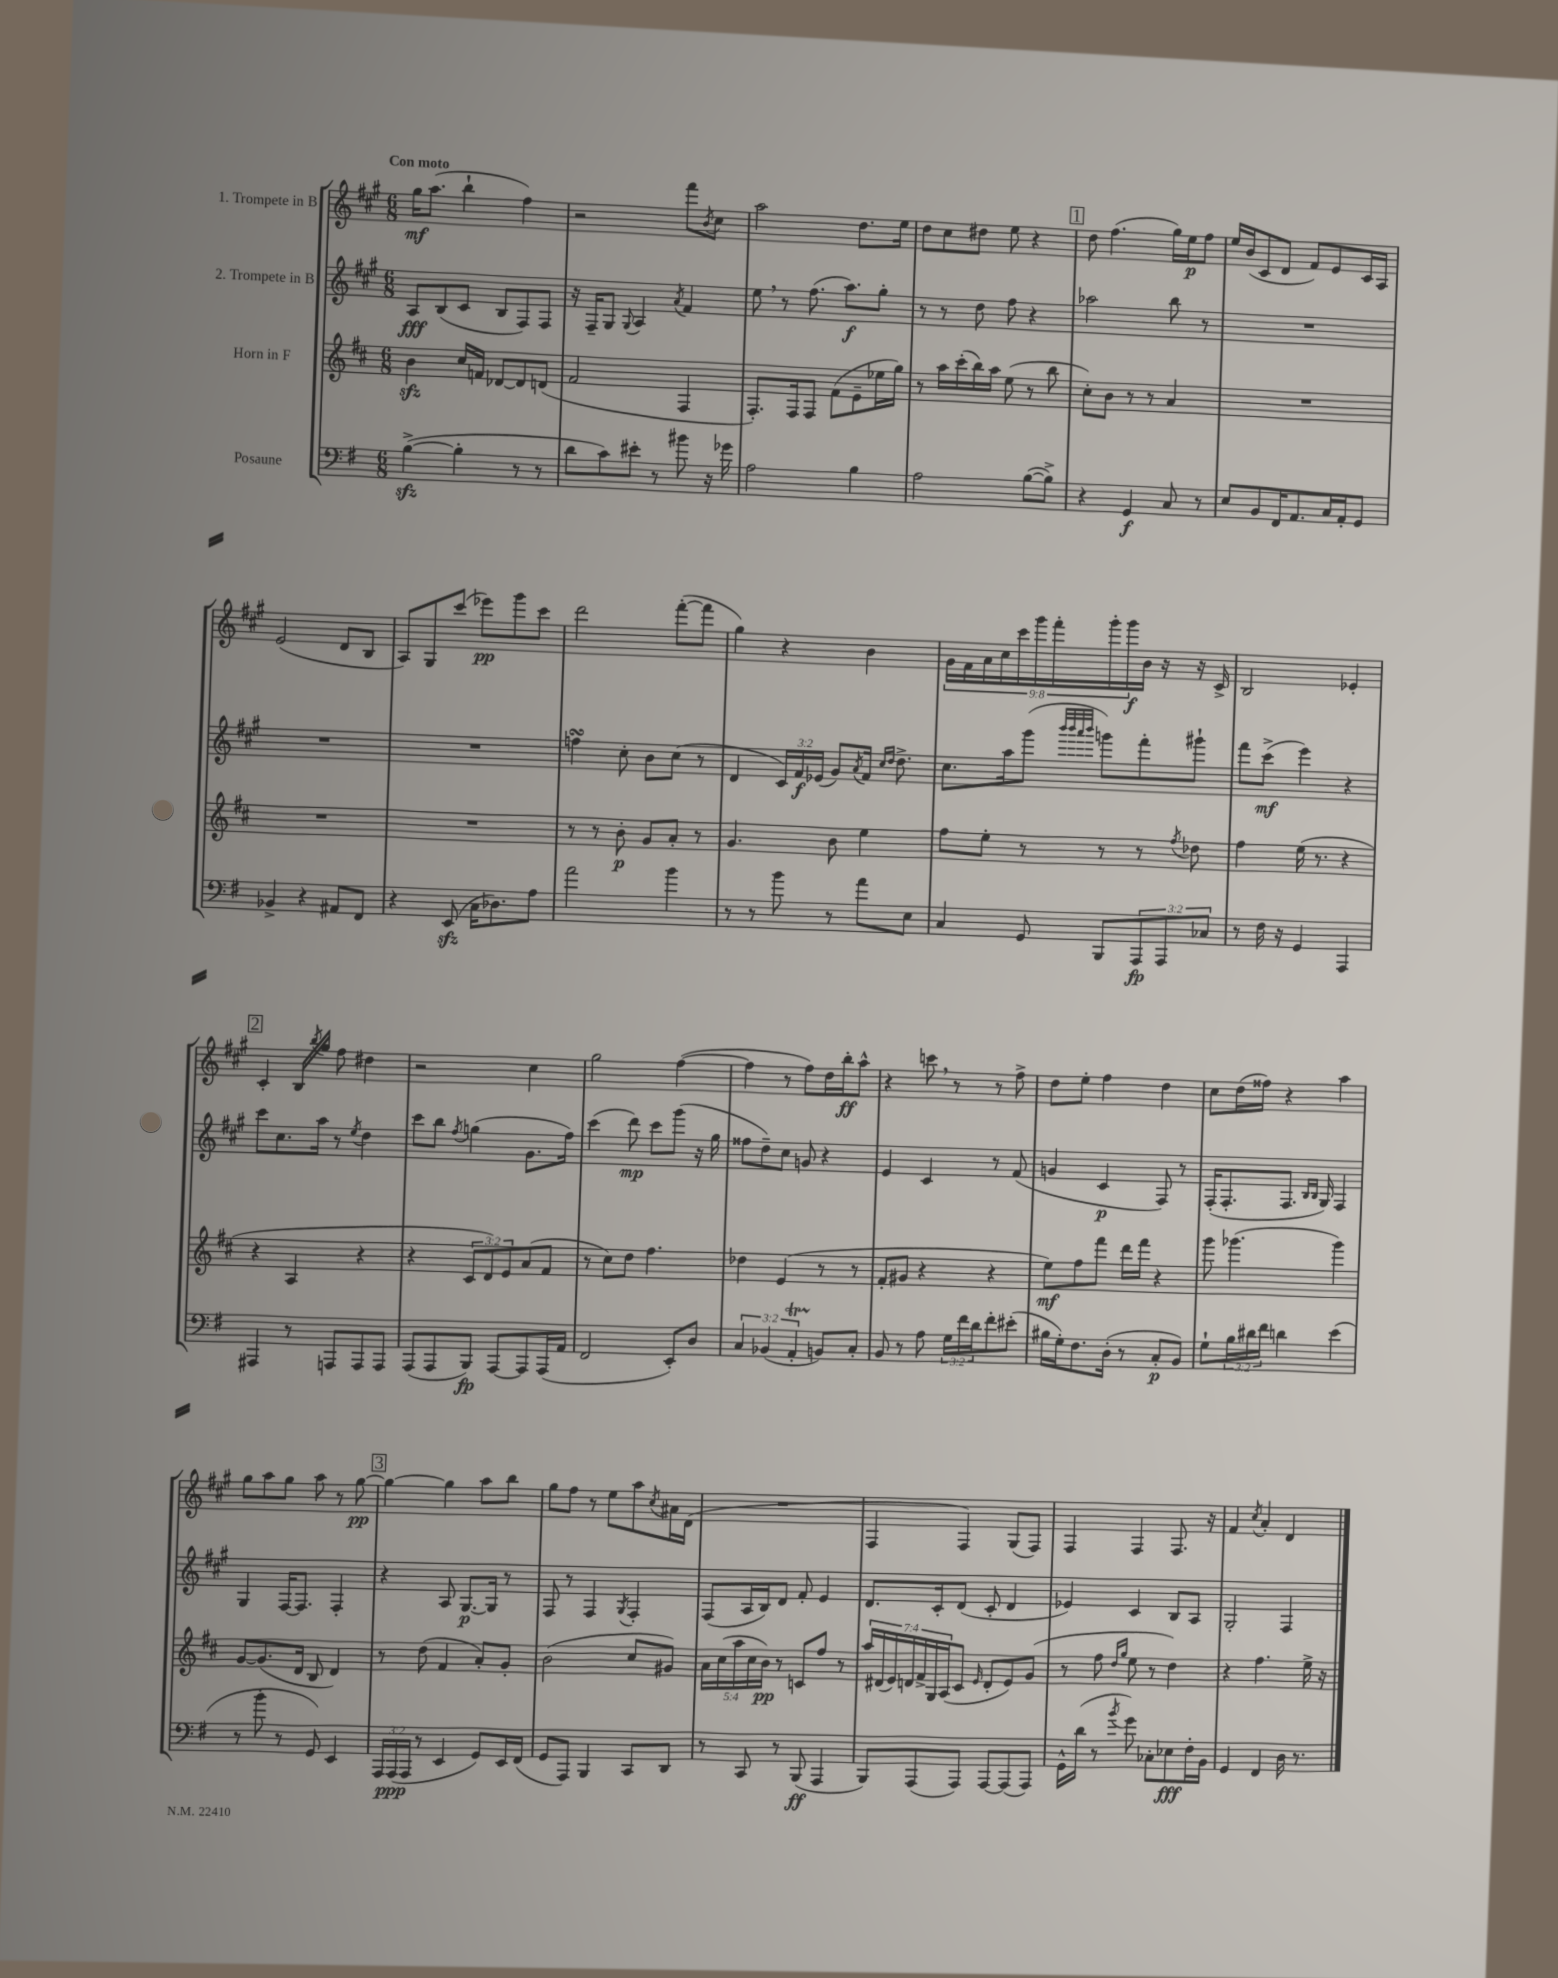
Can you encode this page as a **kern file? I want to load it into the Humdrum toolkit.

**kern	**kern	**kern	**kern
*staff4	*staff3	*staff2	*staff1
*clefF4	*clefG2	*clefG2	*clefG2
*k[f#]	*k[f#c#]	*k[f#c#g#]	*k[f#c#g#]
*M6/8	*M6/8	*M6/8	*M6/8
([4B^\	4b\	8A/L	16gg#\LK
.	.	.	(8.aa\J
.	.	(8B/	.
4B'\]	16cc#/LL	8c#/J	4bb`\
.	16f/JJ	.	.
.	[8d-/L	8B/L	.
8r	8d-/]	8F#/)	4ff#\)
8r	(8d/J	8F#/J	.
=	=	=	=
8d\L	2f#/	16r	2r
.	.	16F#~/LK	.
8c\)	.	8G#/J	.
.	.	8qqG#/	.
8e#'\J	.	4A/	.
8r	.	.	.
.	.	8qa/	.
8b#\	4F#/	4f#/	8fff#\L
.	.	.	8qb/
16r	.	.	8cc#\J
16g-\	.	.	.
=	=	=	=
2A\	8.F#'/L)	8ee\	2aa\
.	.	8r	.
.	16F#/k	.	.
.	8F#/J	(8.ff#\	.
.	(8f#\L	.	.
.	.	8.aa\L)	.
4B\	8e~\	.	8.dd\L
.	16ee-\L	8gg#'\J	.
.	16gg\JJ)	.	16ee\Jk
=	=	=	=
2A\	8r	8r	8dd\L
.	16aa\LL	8r	8cc#\
.	(16ccc#'\	.	.
.	16bb\)	8dd\	8dd#\J
.	16aa\JJ	.	.
.	(8ee\	8ff#\	8ee\
([8B\L	8r	4r	4r
8B^\]J)	8bb\	.	.
=	=	=	=
4r	8cc#'\L)	2aa-\	8dd\
.	8b\J	.	(4.ff#\
4GG/	8r	.	.
.	8r	.	.
8C/	4a/	8bb\	16gg#\LL)
.	.	.	16ee\J
8r	.	8r	8ff#\J
=	=	=	=
8E/L	2.r	2.r	16ee/LL
.	.	.	(16b/J
8BB/	.	.	8c#/
16FF#/K	.	.	8d/J
8.AA/	.	.	.
.	.	.	8f#/L)
16C/L	.	.	8e/
16AA'/J	.	.	.
8GG/J	.	.	16c#/L
.	.	.	16A/JJ
=	=	=	=
4BB-^/	2.r	2.r	(2e/
4r	.	.	.
8AA#/L	.	.	8d/L
8FF#/J	.	.	8B/J
=	=	=	=
4r	2.r	2.r	8A/L)
.	.	.	8G#/
(8EE/	.	.	(8ccc#/J
16C\LK	.	.	8eee-\L)
8.D-\)	.	.	.
.	.	.	8ggg#\
8A\J	.	.	8ccc#\J
=	=	=	=
2a\	8r	4ff\	2ddd\
.	8r	.	.
.	8b'\	8cc#'\	.
.	8g/L	8b\L	.
4b\	8a'/J	(8cc#\J	([8fff#'\L
.	8r	8r	8fff#\]J
=	=	=	=
8r	4.g/	4d/	4gg#\)
8r	.	.	.
8b\	.	24c#/LL)	4r
.	.	24f#/	.
.	.	(24e-/JJ	.
8r	8b\	8g#/L)	.
.	.	8qa/	.
8a\L	4ee\	16f#/Jk	4b\
.	.	16qqcc#/LL	.
.	.	16qqdd/JJ	.
.	.	8.dd^\	.
8E\J	.	.	.
=	=	=	=
4C/	8ff#\L	8.cc#\L	18g#\LL
.	.	.	18f#\
.	.	.	18a\
.	8ee'\J	.	.
.	.	.	18cc#\
.	.	16aa\k	.
.	.	.	18ccc#\
8GG/	8r	(8ggg#\J	.
.	.	.	18ggg#\
.	.	.	18fff#'\
.	.	32qqbbb/LLL	.
.	.	32qqbbb/	.
.	.	32qqaaa/	.
.	.	32qqbbb/JJJ	.
8BBB/L	8r	8ggg\L)	.
.	.	.	18ggg#'\
.	.	.	18ggg#\
12AAA/	8r	8fff#'\	16b\JJ
.	.	.	16r
12AAA/	.	.	.
.	8qff#/	.	.
.	8dd-\	8ggg#`\J	16r
12C-/J	.	.	.
.	.	.	16c#^/
=	=	=	=
8r	4ff#\	8fff#\L	2B/
16F#\	.	(8ccc#^\J	.
16r	.	.	.
4GG/	(16ee\	4eee\)	.
.	8.r	.	.
4AAA/	4r	4r	4e-'/
=	=	=	=
4AAA#/	4r	8ccc#\L	4c#'/
.	.	8.cc#\	.
8r	4A/	.	16B/LL
.	.	.	8qbb/
.	.	16aa\Jk	16gg#/JJ
8AAA/L	.	8r	8ff#\
.	.	8qee/	.
8AAA/	4r	4dd\	4dd#\
8AAA/J	.	.	.
=	=	=	=
(8AAA/L	4r	8ccc#\L	2r
8AAA/	.	8bb\J	.
.	.	8qff#/	.
8BBB/J)	12c#/L	(4gg\	.
.	12d/)	.	.
[8AAA/L	.	.	.
.	12e/	.	.
8AAA/]	(8a/	8.g#\L	4cc#\
(16AAA/L	8f#/J	.	.
16AA/JJ	.	16ff#\Jk)	.
=	=	=	=
2FF#/	8r	(4ccc#\	2gg#\
.	8cc#\L)	.	.
.	8dd\J	8ddd\)	.
.	4.ff#\	8ccc#\L	.
8EE'/L)	.	(8ggg#\J	([4ff#\
8D/J	.	16r	.
.	.	16gg#\	.
=	=	=	=
6C/	4dd-\	8ff##\L	4ff#\]
.	.	8dd~\)	.
(6BB-/	.	.	.
.	(4e/	8cc#\J	8r
6AA'/	.	.	.
.	.	8g/	8ff#\L)
8BB/L)	8r	4r	16dd\L
.	.	.	16bb'\J
8C'/J	8r	.	8aa^^\J
=	=	=	=
8BB/	8f#'/L	4e/	4r
8r	8g#/J	.	.
8A\	4r	4c#/	8ccc\
24G\LL	.	.	8r
24f#\	.	.	.
24d\J	.	.	.
8f#'\	4r	8r	8r
(8e#'\J	.	(8f#/	8ff#^\
=	=	=	=
16B#\LL	8ee\L)	4g/	8dd\L
16G'\J)	.	.	.
8.F#\	8ff#\	.	8ee'\J
.	8fff#\J	4c#/	4ff#\
(16D'\Jk	.	.	.
8r	16ddd\LL	.	.
.	16fff#\JJ	.	.
8C'/L	4r	8F#/)	4dd\
8BB/J)	.	8r	.
=	=	=	=
8G`\L	8ggg\	(16F#'/LK	8cc#\L
.	.	8.F#'/	.
24B\L	(4.ggg-\	.	(16dd\L
24d#\	.	.	.
.	.	.	16ff##\JJ)
24f#\JJ	.	.	.
4d\	.	8.F#/J	4r
.	.	16qqB/LL	.
.	.	16qqB/JJ	.
.	.	16G#/)	.
(4e\	4ggg-\)	4F#/	4aa\
=	=	=	=
8r	[8g/L	4G#/	8gg#\L
8b'\	(8.g/]	.	8aa\
8r	.	[16F#/LK	8gg#\J
.	16d/Jk	8.F#/]J	.
8GG/)	8B/	.	8aa\
4EE/	4d/)	4F#'/	8r
.	.	.	[8gg#\
=	=	=	=
24AAA/LL	8r	4r	4gg#\_
(24AAA/	.	.	.
24AAA/JJ	.	.	.
8r	(8dd\	.	.
4EE/	4f#/	8A/	4gg#\]
.	.	[8.G#/L	.
8GG/L)	8a'/L)	.	8aa\L
.	.	16G#/]Jk	.
16EE/L	8g'/J	8r	8bb\J
(16FF#/JJ	.	.	.
=	=	=	=
8GG/L	(2b\	8F#/	8gg#\L
8AAA/J)	.	8r	8ff#\J
4BBB/	.	4F#/	8r
.	.	.	8ee\L
.	.	8qG#/	.
8CC/L	8cc#/L	4F#'/	8aa\
.	.	.	8qcc#/
8DD/J	8g#/J)	.	16a#\L
.	.	.	(16d\JJ
=	=	=	=
8r	20a\LL	(8F#/L	2.r
.	(20cc#\	.	.
.	20aa\	.	.
8CC/	.	16A/L	.
.	20cc#\	.	.
.	.	16B/J)	.
.	20b\JJ)	.	.
8r	8r	8d/J	.
(8BBB/	8c/L	8f#'/	.
4AAA/	8ff#/J	4e/	.
.	8r	.	.
=	=	=	=
8BBB/L)	28aa/LL	8.d/L	4F#/
.	(28d#/	.	.
.	28e/)	.	.
.	28d/	.	.
(8AAA/	.	.	.
.	28f#^/	.	.
.	28G/	.	.
.	.	16c#'/k	.
.	(28A/J	.	.
8AAA/J)	8c#/J	(8d/J	4F#/)
.	16qqe/	.	.
[8AAA/L	8d'/L	8c#'/	.
(8AAA/]	8e/)	4d/	(8G#/L
8AAA/J)	(8g/J	.	8F#/J)
=	=	=	=
16GG^^\LL	8r	4e-/)	4F#/
(16d\JJ	.	.	.
8r	8ff#\	.	.
.	16qqdd/LL	.	.
8qb/	16qqgg/JJ	.	.
8g\)	8ee\	4c#/	4F#/
8C-'\L	8r	.	.
8E-\	4dd\)	8B/L	8.F#/
16F#'\L	.	8A/J	.
16BB\JJ	.	.	16r
=	=	=	=
4GG/	4r	2G#'/	4f#/
.	.	.	8qcc#/
4FF#/	4.ff#\	.	4a'/
16D\	.	4F#/	4d/
8.r	.	.	.
.	16ee^\	.	.
.	16r	.	.
==	==	==	==
*-	*-	*-	*-
